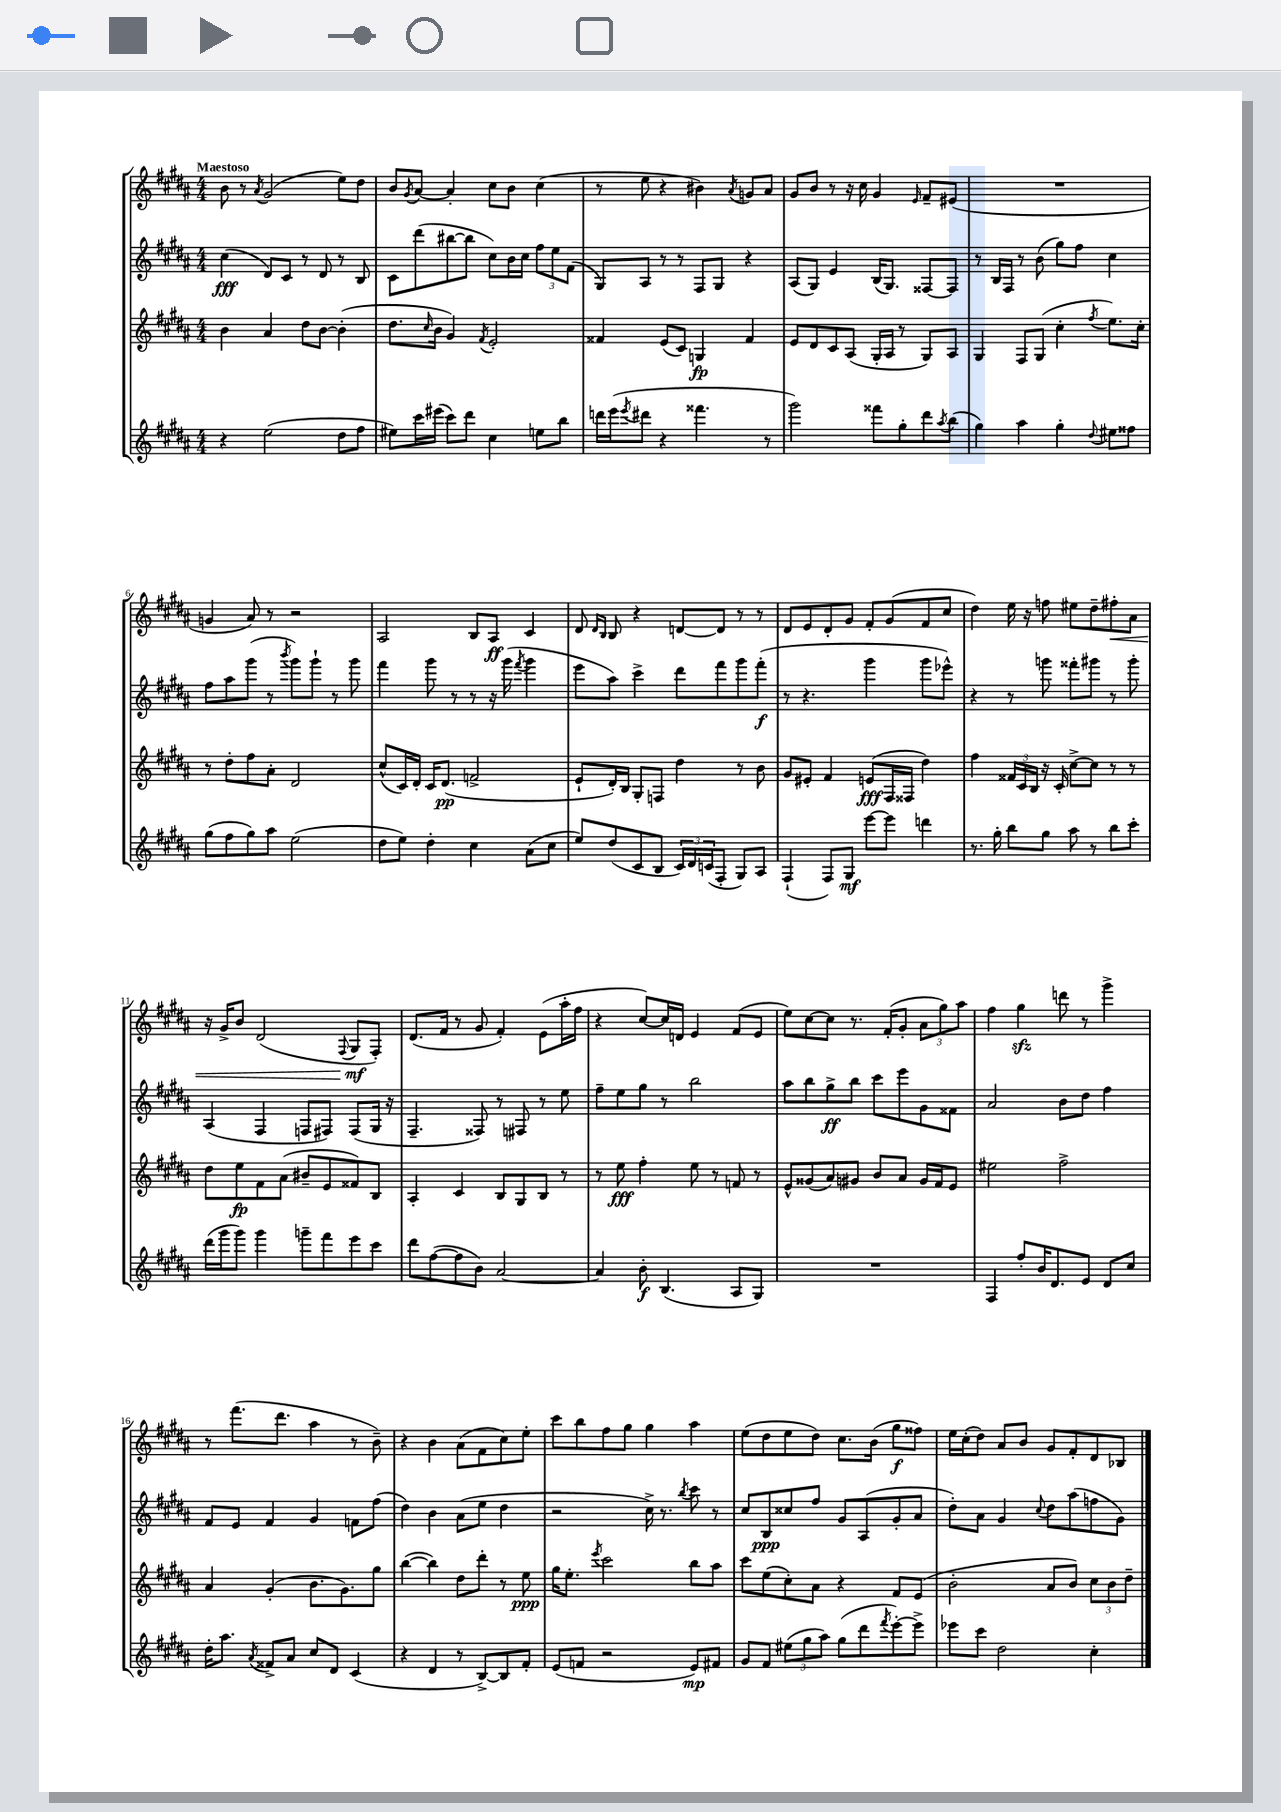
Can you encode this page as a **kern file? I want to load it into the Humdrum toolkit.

**kern	**kern	**kern	**kern
*staff4	*staff3	*staff2	*staff1
*clefG2	*clefG2	*clefG2	*clefG2
*k[f#c#g#d#a#]	*k[f#c#g#d#a#]	*k[f#c#g#d#a#]	*k[f#c#g#d#a#]
*M4/4	*M4/4	*M4/4	*M4/4
4r	4b	(4cc#	8b
.	.	.	8r
.	.	.	8qa#
(2ee	4a#	8d#)	(2g#
.	.	8c#	.
.	8dd#	8r	.
.	[8b	8d#	.
8dd#	(4b']	8r	8ee)
8ff#	.	8B	8dd#
=	=	=	=
8ee#)	8.dd#	8c#	8b
.	.	.	8qg#
16ccc#	.	(8ddd#	[8a#
.	16qqcc#	.	.
(16eee#	16b	.	.
8ccc#)	4g#)	[8bb#	4a#']
8ddd#	.	8bb#]	.
.	8qf#	.	.
4cc#	2e'	8cc#)	8cc#
.	.	16b	8b
.	.	16cc#	.
8ee	.	12ff#	(4cc#
.	.	12ee	.
8bb	.	.	.
.	.	(12f#	.
=	=	=	=
16ddd	4f##	8G#)	8r
(16eee	.	.	.
8qeee	.	.	.
8ddd#	.	8A#	8ee
4r	(8e	8r	4r
.	8c#)	8r	.
4.fff##	4G	8F#	4b#)
.	.	8G#	.
.	.	.	8qa#
.	4f##	4r	8g
8r	.	.	8a#
=	=	=	=
2ggg#)	8e	(8A#	8g#
.	8d#	8G#)	8b
.	8c#	4e	8r
.	(8A#	.	16r
.	.	.	16cc#
8fff##	16G#'	(16B	4g#
.	16A#	8.G#)	.
8gg#'	8r	.	.
.	.	.	16qqe
8ddd#	8G#)	[8F##	8f#~
8qaa#	.	.	.
(8bb	8A#	8F##]	(8e#
=	=	=	=
4gg#)	4G#	8r	1r
.	.	16B	.
.	.	16F#	.
4aa#	8F#	8r	.
.	(8G#	(8b	.
4gg#'	4cc#'	8gg#)	.
.	.	8ff#	.
8qqdd#	8qff#	.	.
8ee#	8.ee)	4cc#	.
8ff##	.	.	.
.	16cc#'	.	.
=	=	=	=
(8gg#	8r	8ff#	4g
8ff#	8dd#'	8aa#	.
8gg#)	8ff#	(8ggg#	8a#)
8aa#	8a#'	8r	8r
.	.	8qbbb	.
(2ee	2d#	8ggg#)	2r
.	.	8ggg#`	.
.	.	8r	.
.	.	8ggg#	.
=	=	=	=
8dd#	(8cc#^^	4fff#	2A#
8ee)	16c#)	.	.
.	16d#'	.	.
4dd#'	16c#	8ggg#	.
.	(8.d#	.	.
.	.	8r	.
4cc#	2f^	8r	8B
.	.	16r	8A#
.	.	(16ggg#	.
.	.	8qfff#	.
(8a#	.	4ggg#	4c#
8cc#	.	.	.
=	=	=	=
8ee)	8e`	8eee	8d#
.	.	.	16qqd#
.	.	.	16qqB
(8dd#	16d#')	8aa#)	8B
.	16B	.	.
8c#	8G#'	4ccc#^	4r
8B	8F	.	.
24c#)	4dd#	8ddd#	[8d
24d#	.	.	.
(24c	.	.	.
8F#'	.	8fff#	8d]
8G#)	8r	8ggg#	8r
8A#	8b	(8fff#'	8r
=	=	=	=
(4F#`	8g#	8r	8d#
.	8e#'	4.r	8e
8F#)	4f#	.	8d#'
8G#	.	.	8g#
[8eee	(8e	4ggg#	8f#'
8eee]	16F#	.	(8g#
.	16F##	.	.
4ddd	4dd#)	8ggg#	8f#
.	.	8eee-^^)	8cc#
=	=	=	=
8.r	4ff#	4r	4dd#)
16gg#'	.	.	.
8bb	24f##	8r	16ee
.	24c#	.	.
.	.	.	16r
.	24B	.	.
8gg#	16r	8ggg	8ff
.	16c#'	.	.
8aa#	[8cc#^	8fff##'	8ee#
8r	8cc#]	8ggg#	8dd#~
8bb	8r	8r	8ff#'
8ccc#'	8r	8ggg#'	8a#
=	=	=	=
(16ddd#	8dd#	(4A#	16r
16ggg#	.	.	16g#^
8ggg#)	8ee	.	8b
4ggg#	8f#	4F#	(2d#
.	(8a#	.	.
8ggg~	8b#~	8F	.
8fff#	8e	8F#)	.
.	.	.	8qqF#
8eee	8f##)	(8F#	8G#
8ccc#	8B	16G#	8F#')
.	.	16r	.
=	=	=	=
8ddd#	4A#'	4.F#~	(8.d#
([8ff#	.	.	.
.	.	.	16f#
8ff#]	4c#	.	8r
8b)	.	8F##)	8g#
[2a#	8B	8r	4f#')
.	8G#	8F#	.
.	8B	8r	(8e
.	8r	8ee	16aa#'
.	.	.	16ff#
=	=	=	=
4a#]	8r	8ff#~	4r
.	8ee	8ee	.
8b'	4ff#'	8gg#	[8cc#)
(4.B	.	8r	16cc#]
.	.	.	16d
.	8ee	2bb	4e
.	8r	.	.
8A#	8f	.	(8f#
8G#)	8r	.	8e
=	=	=	=
1r	8e^^	8aa#	8ee)
.	(8g##	8bb	[8cc#
.	8a#)	8gg#^	8cc#]
.	8g#	8bb	8.r
.	8b	8ccc#	.
.	.	.	(16f#'
.	8a#	8eee	8g#'
.	16g#	8g#	12a#
.	16f#	.	.
.	.	.	12gg#)
.	8e	8f##	.
.	.	.	12aa#
=	=	=	=
4F#	2ee#	2a#	4ff#
8ff#'	.	.	4gg#
16b	.	.	.
8.d#	.	.	.
.	2ff#^	8b	8ddd
8e	.	8dd#	8r
8d#	.	4ff#	4ggg#^
8cc#	.	.	.
=	=	=	=
16dd#'	4a#	8f#	8r
8.aa#	.	.	.
.	.	8e	(8.fff#
8qa#	.	.	.
8f##^	(4g#'	4f#	.
.	.	.	8.ddd#
8a#	.	.	.
8cc#	8.b	4g#	4aa#
8d#	.	.	.
.	8.g#)	.	.
(4c#	.	8f	8r
.	8gg#	(8ff#	8b~)
=	=	=	=
4r	([4bb	4dd#)	4r
4d#	4bb])	4b	4b
8r	8dd#	(8a#	(8a#
[8B^)	8ddd#'	8ee	8f#
8B]	8r	4dd#	8cc#)
8f#'	8ee	.	8ee'
=	=	=	=
(8e	16gg#	2r	8ccc#
.	8.ee'	.	.
8f	.	.	8bb
.	8qeee	.	.
2r	2ccc#	.	8ff#
.	.	.	8gg#
.	.	16cc#^)	4gg#
.	.	8.r	.
.	.	8qbb	.
8e)	8bb	8ccc#	4aa#
8f#	8aa#	8r	.
=	=	=	=
8g#	8ccc#	8cc#	(8ee
8f#	(8ee	8B	8dd#
(12ee#	8cc#')	8cc##	8ee
12gg#	.	.	.
.	8a#	8ff#	8dd#)
12aa#)	.	.	.
(8gg#	4r	8g#	8.cc#
8ddd#	.	(8A#	.
.	.	.	(16b
8qfff#	.	.	.
[8eee')	8f#	8g#'	8gg#
8eee^]	(8e	8a#	8ff##)
=	=	=	=
8eee-	2b'	8dd#')	16ee
.	.	.	(16cc#'
8ccc#	.	8a#	8dd#)
2dd#	.	4g#	8a#
.	.	.	8b
.	.	8qqcc#	.
.	8a#	8dd#	8g#
.	8b)	(8aa#	8f#'
4cc#'	12cc#	8ff	8d#
.	12b	.	.
.	.	8g#)	8B-
.	12dd#~	.	.
==	==	==	==
*-	*-	*-	*-
